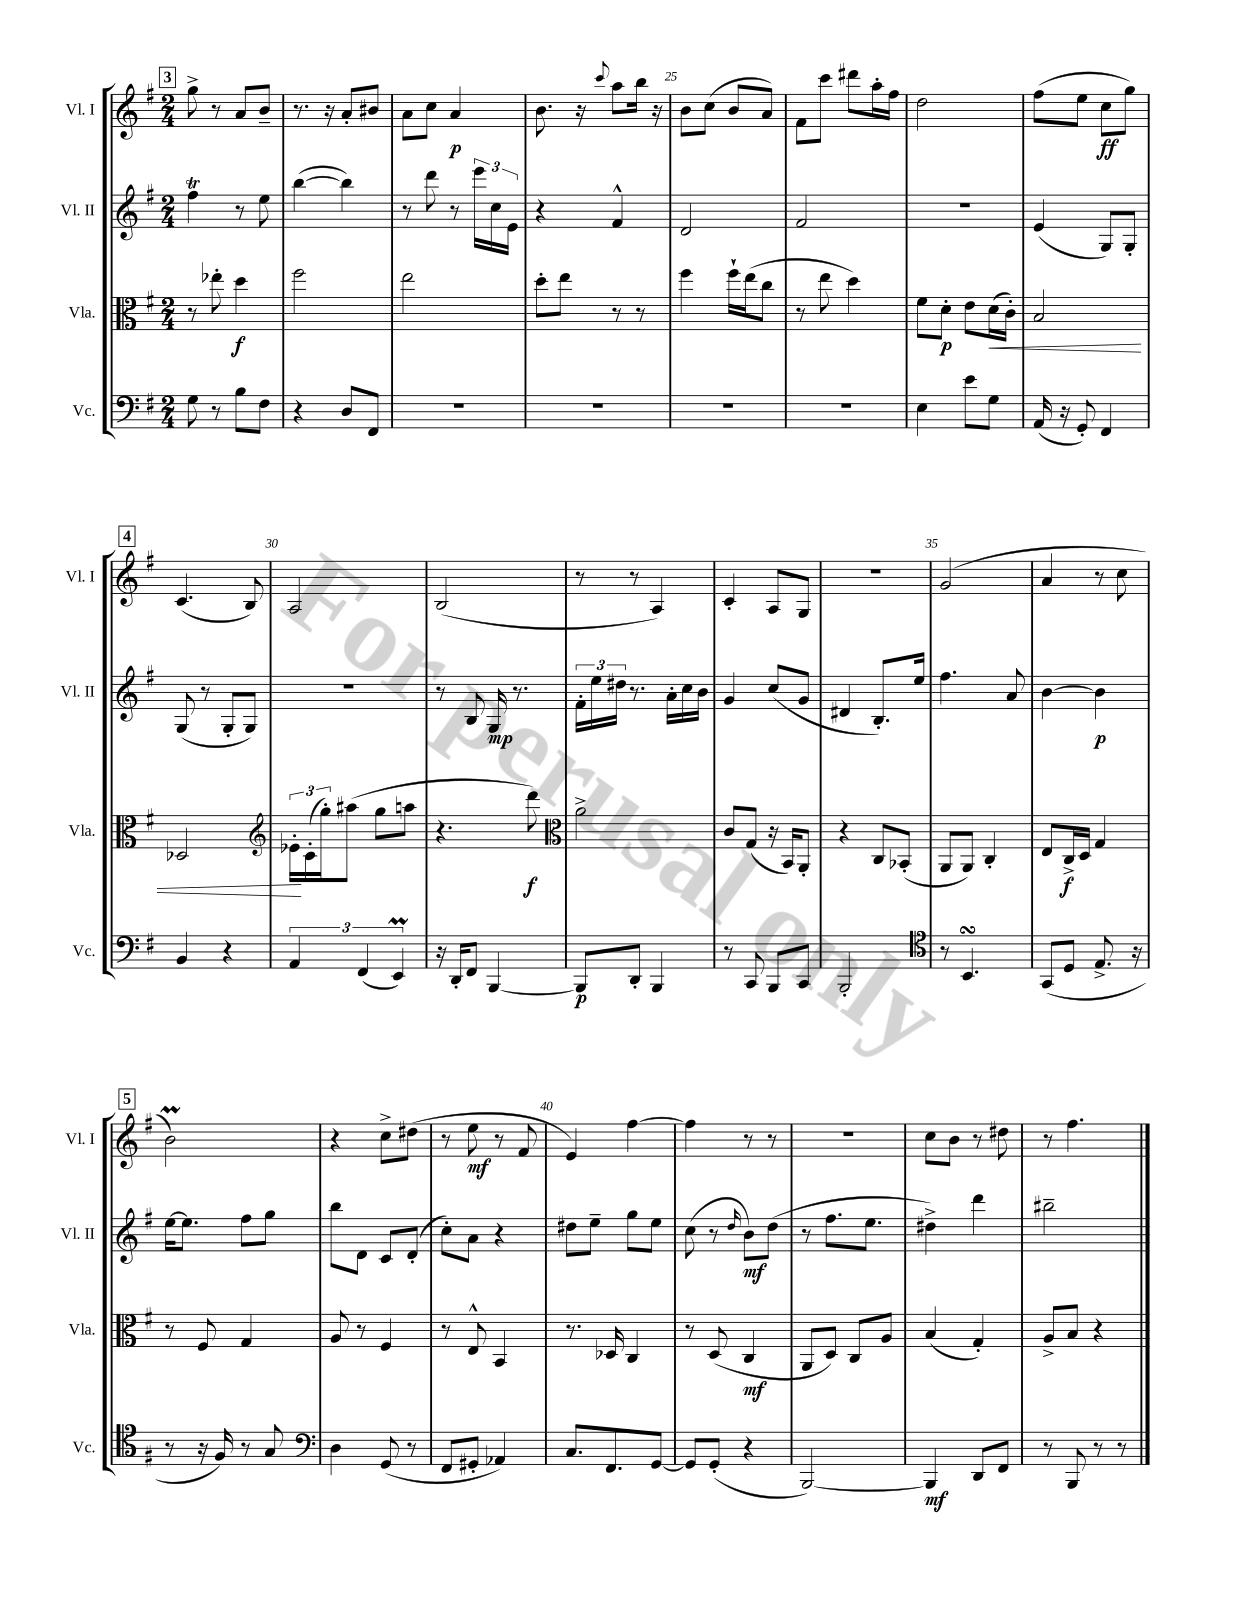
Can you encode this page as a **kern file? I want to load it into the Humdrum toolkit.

**kern	**kern	**kern	**kern
*staff4	*staff3	*staff2	*staff1
*clefF4	*clefC3	*clefG2	*clefG2
*k[f#]	*k[f#]	*k[f#]	*k[f#]
*M2/4	*M2/4	*M2/4	*M2/4
8G	8r	4ff#	8gg^
8r	8ee-'	.	8r
8B	4dd	8r	8a
8F#	.	8ee	8b~
=	=	=	=
4r	2ff#	([4bb	8.r
.	.	.	16r
8D	.	4bb])	8a'
8FF#	.	.	8b#
=	=	=	=
2r	2ee	8r	8a
.	.	8ddd	8cc
.	.	8r	4a
.	.	24eee	.
.	.	24cc	.
.	.	24e	.
=	=	=	=
2r	8dd'	4r	8.b
.	8ee	.	.
.	.	.	16r
.	.	.	8qqccc
.	8r	4f#^^	8aa
.	8r	.	16bb
.	.	.	16r
=	=	=	=
2r	4ff#	2d	8b
.	.	.	(8cc
.	16ff#`	.	8b
.	(16ee	.	.
.	8cc	.	8a)
=	=	=	=
2r	8r	2f#	8f#
.	8ee	.	8ccc
.	4dd)	.	8ddd#
.	.	.	16aa'
.	.	.	16ff#
=	=	=	=
4E	8f#	2r	2dd
.	8d'	.	.
8e	8e	.	.
8G	(16d	.	.
.	16c')	.	.
=	=	=	=
(16AA	2B	(4e	(8ff#
16r	.	.	.
8GG')	.	.	8ee
4FF#	.	8G)	8cc
.	.	8G'	8gg)
=	=	=	=
4BB	2D-	(8G	(4.c
.	.	8r	.
4r	.	8G'	.
.	.	8G)	8B)
=	=	=	=
*	*clefG2	*	*
6AA	24e-'	2r	2A
.	(24c'	.	.
.	24gg')	.	.
.	(8aa#	.	.
(6FF#	.	.	.
.	8gg	.	.
6EE)	.	.	.
.	8aa	.	.
=	=	=	=
16r	4.r	8r	(2B
16DD'	.	.	.
8FF#	.	8B	.
[4BBB	.	16G	.
.	.	8.r	.
.	8ddd)	.	.
=	=	=	=
*	*clefC3	*	*
8BBB]	2a^	24f#'	8r
.	.	24ee	.
.	.	24dd#	.
8DD'	.	8.r	8r
4BBB	.	.	4A)
.	.	16a'	.
.	.	16cc	.
.	.	16b	.
=	=	=	=
8r	8c	4g	4c'
8CC	(8G	.	.
8BBB	16r	(8cc	8A
.	16BB)	.	.
8CC	8AA'	8g	8G
=	=	=	=
2BBB'	4r	4d#	2r
.	8C	8.B')	.
.	(8BB-'	.	.
.	.	16ee	.
=	=	=	=
*clefC4	*	*	*
8r	8AA	4.ff#	(2g
4.BB	8AA)	.	.
.	4C'	.	.
.	.	8a	.
=	=	=	=
(8GG	8E	[4b	4a
8D	16C^	.	.
.	16D	.	.
8.E^	4G	4b]	8r
.	.	.	8cc
16r	.	.	.
=	=	=	=
8r	8r	[16ee	2b)
.	.	8.ee]	.
16r	8F#	.	.
16F#)	.	.	.
8r	4G	8ff#	.
8G	.	8gg	.
=	=	=	=
*clefF4	*	*	*
4D	8A	8bb	4r
.	8r	8d	.
(8GG	4F#	8c	8cc^
8r	.	(8d'	(8dd#
=	=	=	=
8FF#	8r	8cc')	8r
8GG#'	8E^^	8a	8ee
4AA-)	4BB	4r	8r
.	.	.	8f#
=	=	=	=
8.C	8.r	8dd#	4e)
.	.	8ee~	.
8.FF#	16D-	.	.
.	4C	8gg	[4ff#
[8GG	.	8ee	.
=	=	=	=
8GG]	8r	(8cc	4ff#]
(8GG'	(8D	8r	.
.	.	16qqdd	.
4r	4C	8b)	8r
.	.	(8dd	8r
=	=	=	=
[2BBB)	8AA	8r	2r
.	8D)	8.ff#	.
.	8C	.	.
.	.	8.ee	.
.	8A	.	.
=	=	=	=
4BBB]	(4B	4dd#^)	8cc
.	.	.	8b
8DD	4G')	4ddd	8r
8FF#	.	.	8dd#
=	=	=	=
8r	8A^	2bb#~	8r
8BBB	8B	.	4.ff#
8r	4r	.	.
8r	.	.	.
==	==	==	==
*-	*-	*-	*-
